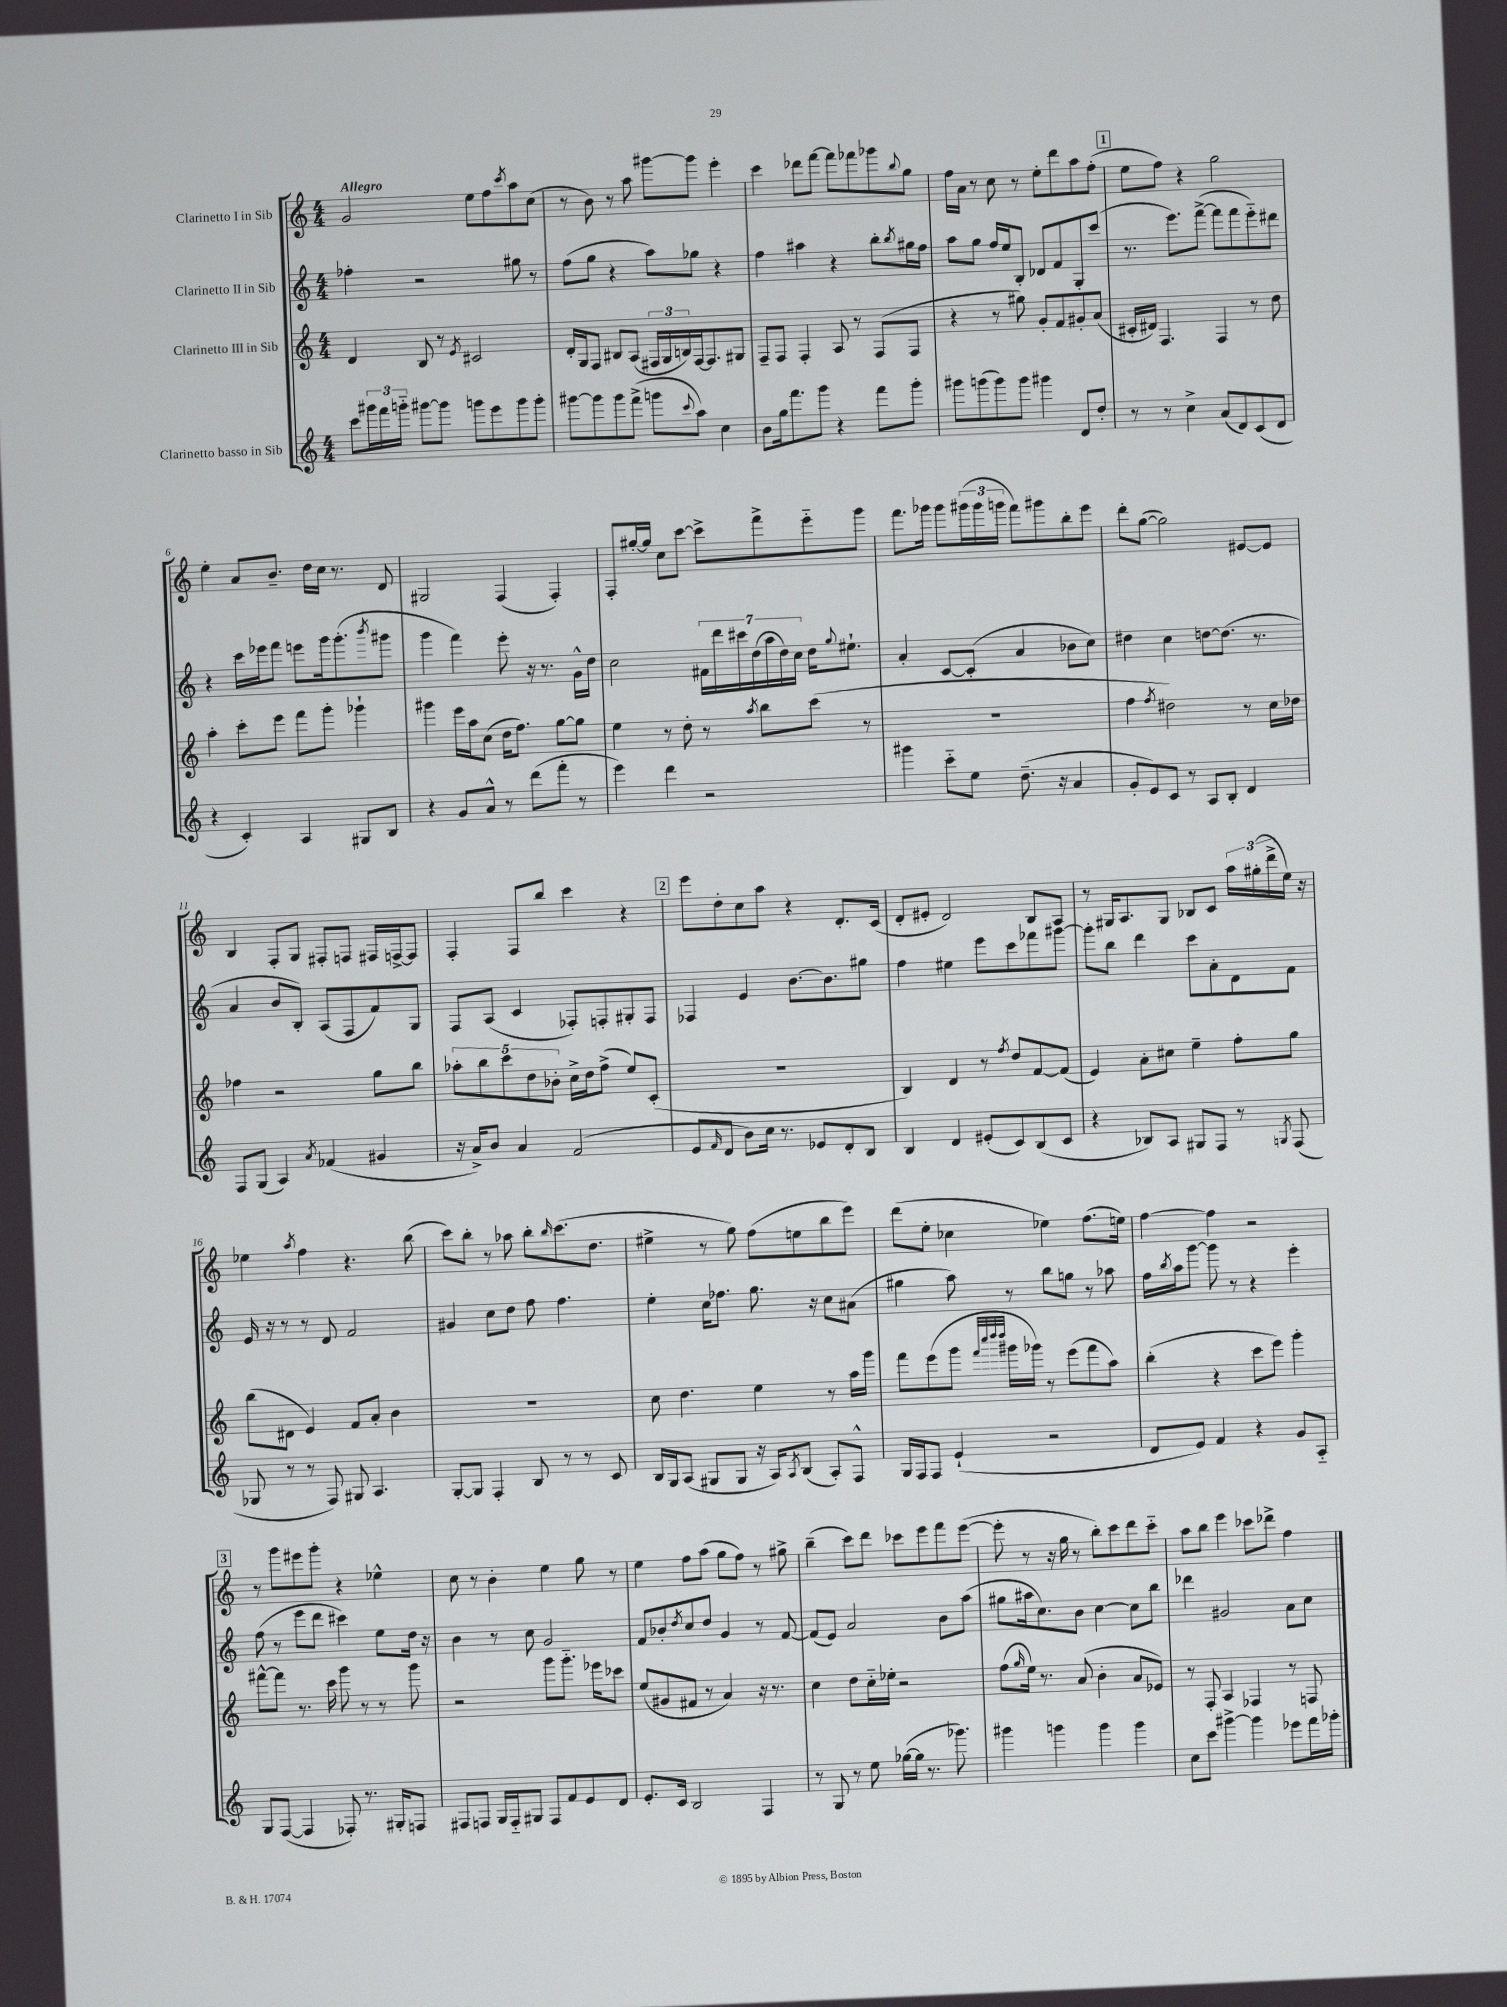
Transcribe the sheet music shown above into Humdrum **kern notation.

**kern	**kern	**kern	**kern
*staff4	*staff3	*staff2	*staff1
*clefG2	*clefG2	*clefG2	*clefG2
*k[]	*k[]	*k[]	*k[]
*M4/4	*M4/4	*M4/4	*M4/4
8ccc	4d	4ff-'	2g
24ggg#	.	.	.
24fff	.	.	.
24ggg'~	.	.	.
[8ggg#	8B	2r	.
8ggg#]	8r	.	.
.	8qe	.	.
8ggg	2c#	.	8ee
8eee	.	.	8ff
.	.	.	8qccc
8ggg	.	8gg#	8aa
8ggg'	.	8r	(8cc
=	=	=	=
[8ggg#	16d'	(8ff	8r
.	16G	.	.
8ggg#]	8F	8gg	8b)
8ggg#	8B#	4r	8r
(8fff^	(8A	.	8aa
8ggg	24F#	8aa)	[8ggg#
.	24G	.	.
.	24B)	.	.
8qqccc	.	.	.
8aa)	[16F#	8gg-	8ggg#]
.	8.F#]	.	.
4cc	.	4r	4eee'
.	8G#	.	.
=	=	=	=
8b	8F~	4ff	4ccc
16gg	8F	.	.
8.fff	.	.	.
.	4F'	4aa#	8ddd-
8ggg	.	.	[8fff
4r	8A	4r	8fff]
.	8r	.	8fff-
8fff	(8F	8bb'	8ggg-
.	.	8qbb	8qqbb
8ggg'	8F	16gg#	8gg
.	.	16ff	.
=	=	=	=
8ggg#	4r	8aa	16ff
.	.	.	16a
(8ggg	.	8gg	8r
8ggg)	8r	16ff	8cc
.	.	16ee	.
8ggg	8gg#)	8B'	8r
4ggg#	8g'	8d-	8ee'
.	8f	8f	8ddd
8d	8g#'	8G'	8aa
8dd'	(8a	(8ccc	(8ff'
=	=	=	=
8r	16c#'	8.r	8ee
.	16d#)	.	.
8r	4.F	.	8ff)
.	.	8.eee)	.
4cc^	.	.	4r
.	.	([8fff^	.
(8a	4F	8fff]	2gg
8d)	.	8fff	.
(8c	8r	8eee'~)	.
8d	8dd	8ddd#	.
=	=	=	=
4r	4aa'	4r	4ee'
4c')	8ccc'	16ccc	8a
.	.	16eee-	.
.	8eee	8fff	8.b~
4A	8fff	8eee	.
.	.	.	16dd
.	8ggg'	16ggg	16cc
.	.	(8.ggg'	8.r
8G#	4ggg-`	.	.
.	.	8qbbb	.
8B	.	8ggg#	8d
=	=	=	=
4r	4ggg#	4ggg	2G#
8g	16eee	4fff)	.
.	16aa	.	.
8a^^	(8cc	.	.
8r	16dd	8eee'	(4F
.	8.ff)	.	.
(8ddd	.	16r	.
.	.	8.r	.
8fff'	[8gg	.	4F')
8r	8gg]	16g^^	.
.	.	16dd	.
=	=	=	=
4eee)	4ee	2cc	8F'
.	.	.	[16gg#'
.	.	.	16gg#]
4ddd	8r	.	8cc
.	8dd'	.	[8ccc
2r	8r	28f#	8ccc^]
.	.	28ddd	.
.	.	28ccc#	.
.	.	(28dd	.
.	8qaa	.	.
.	8bb	.	8fff^
.	.	28aa	.
.	.	28dd)	.
.	.	28cc	.
.	(8ccc	16dd	8eee'~
.	.	8qqgg	.
.	.	8.ee#`	.
.	8r	.	8ggg
=	=	=	=
4ggg#	1r	4a'	8.fff
.	.	.	16ggg-
8ccc'~	.	[8c	8ggg-
8ee	.	(8c']	(24ggg#
.	.	.	24ggg#
.	.	.	24ggg
(8.dd~	.	4a	8fff)
.	.	.	8ggg#
16r	.	.	.
4a	.	8b-	8bb'
.	.	8cc)	8eee
=	=	=	=
8g'	4ff	4dd#	8ddd'
8e)	.	.	([8gg
.	8qff	.	.
8c	2dd#)	4cc	2gg])
8r	.	.	.
8A	.	[8dd	.
8B'	.	(8.dd]	.
4d	8r	.	[8e#
.	.	8.r	.
.	16cc	.	8e#]
.	16dd-	.	.
=	=	=	=
8F	4ff-	4a	4B
(8G	.	.	.
4A)	2r	8b	8F'
.	.	8B')	8G
8qa	.	.	.
(4f-	.	(8A	8F#'
.	.	8F	8F
4g#	8gg	8f)	16F#
.	.	.	[16F^
.	8bb	8G	8F]
=	=	=	=
16r	10aa-'	8F	4F'
16a^)	.	.	.
.	10bb	.	.
8b	.	(8A	.
.	10ccc	.	.
4a	.	4c	8F
.	10dd	.	.
.	.	.	8bb
.	10b-'	.	.
(2f	16cc^	8F-')	4ccc
.	16dd	.	.
.	(8ff^	8F'	.
.	8ee)	8G#'	4r
.	(8c'	8F	.
=	=	=	=
8e	1r	4F-	8eee
16qqf	.	.	.
8d	.	.	8dd'
8b)	.	4e	8cc
16cc	.	.	8aa
8.r	.	.	.
.	.	[8.b	4r
8e-	.	.	.
.	.	8.b]	.
8d'	.	.	8.d'
8B	.	8gg#	.
.	.	.	(16c
=	=	=	=
4B	4B)	4ff	8d'
.	.	.	8e#'
4d	4d	4ee#	2d)
(8e#'	8r	8eee	.
.	8qff	.	.
8c)	8dd	8ccc	.
(8B	[8f	8fff-	8B
8c	(8f]	[8ggg#	8A
=	=	=	=
4r	4e)	8ggg#']	8r
.	.	8bb	16G#
.	.	.	8.A
8B-)	8a'	4ddd	.
8A	8cc#	.	8G#
8G#	4ee~	8ccc	8B-
8F	.	8a'	8c
8r	8ff'	8d	24aa
.	.	.	(24gg#'
.	.	.	24ddd^
8qG	.	.	.
(8F	8gg	8f	16ee)
.	.	.	16r
=	=	=	=
8G-	(8bb	16e	4ee-
.	.	16r	.
8r	8d#	8r	.
.	.	.	8qaa
8r	4e)	8r	4ff
8F)	.	8d	.
8G#	8f	2f	4.r
4.A	8a'	.	.
.	4b	.	.
.	.	.	(8bb
=	=	=	=
[8G'	1r	4g#	8ccc)
8G]	.	.	8bb'
4F'	.	8cc	8r
.	.	8dd	8aa-
8B	.	8ff	8bb'
.	.	.	16qqbb
8r	.	4.ff	(8.ccc
8r	.	.	.
.	.	.	8.dd
8c	.	.	.
=	=	=	=
16B	8cc	4ee'	4ee#^
16G	.	.	.
(8A	4.dd	.	.
8G#	.	16cc	8r
.	.	8.ff-	.
8G#	.	.	8gg)
16r	4ee	8.gg	(8ff
16A)	.	.	.
8qA	.	.	.
(8B	.	.	8ee
.	.	16r	.
8A')	8r	8cc	8bb
8F^^	16aa	(8a#	8eee)
.	16ggg	.	.
=	=	=	=
16G	8fff	4gg#	(8ddd
16F	.	.	.
8F	(8eee	.	8ee'
(4e`	8ggg	8aa)	4cc-
.	32qqfff	.	.
.	32qqcccc	.	.
.	32qqdddd	.	.
.	32qqdddd	.	.
.	16ggg#	8r	.
.	16ggg-)	.	.
2r	8r	8bb	4ee-)
.	(8eee	8gg	.
.	8fff	8r	(8.ff
.	8aa)	8aa-	.
.	.	.	16ee)
=	=	=	=
8d	(4bb'	16ff	[4ff
.	.	8qbb	.
.	.	16aa	.
8e)	.	[8ggg	.
4f	4r	8ggg]	4ff]
.	.	8r	.
4r	8ccc	4r	2r
.	8eee)	.	.
8g	4ggg'	4eee'	.
8A'~	.	.	.
=	=	=	=
8G	[8fff#^^	(8ff	8r
([8F	8fff#]	8r	8ggg
4F]	8.r	8eee	8eee#
.	.	8ddd	8ggg'
.	16ccc	.	.
8F-')	8ggg	4ccc#)	4r
8.r	8r	.	.
.	8r	8ee	4ee-^^
16G#'	.	.	.
8F	8ggg	16dd	.
.	.	16r	.
=	=	=	=
8F#	2r	4b	8cc
8F	.	.	8r
16G	.	8r	4b'
16F'~	.	.	.
8G#	.	8cc	.
8F	8ggg	2g	4ee
8f	8.ggg'~	.	.
8e	.	.	8gg
.	16eee-	.	.
8d	8ccc-	.	8r
=	=	=	=
8.e'	(8ee	8f	4ee
.	8g#	8b-'	.
16c	.	.	.
.	.	8qdd	.
2B	8f#	8cc	8ff
.	8r	8dd	(8aa
.	4a)	4g	8gg
.	.	.	8ff)
4F	16r	8r	8r
.	8.r	.	.
.	.	[8f	8gg#^
=	=	=	=
8r	4cc	(8f]	(4bb~
8G	.	8e)	.
8r	8dd	2a	8ccc)
8ee	16cc'~	.	8ddd
.	16ee-'	.	.
([16gg-	2r	.	8ccc-
16gg-]	.	.	.
8.r	.	.	8eee
.	.	8b	8fff
8.ggg-)	.	.	.
.	.	(8aa	([8eee
=	=	=	=
4ggg#	(8ff	8gg#	8eee']
.	16qqgg	.	.
.	16ee)	16aa#	8r
.	8.r	8.cc)	.
4ggg	.	.	16r
.	.	.	16gg
.	(8a	8b	8r
4ggg	4b'	[4cc	8bb')
.	.	.	8ccc
4ggg	8a	8cc]	8ddd
.	8e-)	8bb	8ccc'~
=	=	=	=
8cc	8r	4ddd-	8aa
8ccc	8F'	.	8bb
[4ggg#^	4A	2g#	4eee
4ggg#]	4F-	.	8ccc-
.	.	.	8ddd-^
8eee-	8r	8a	4ff
16fff	8F	8cc	.
16ggg-'	.	.	.
==	==	==	==
*-	*-	*-	*-
